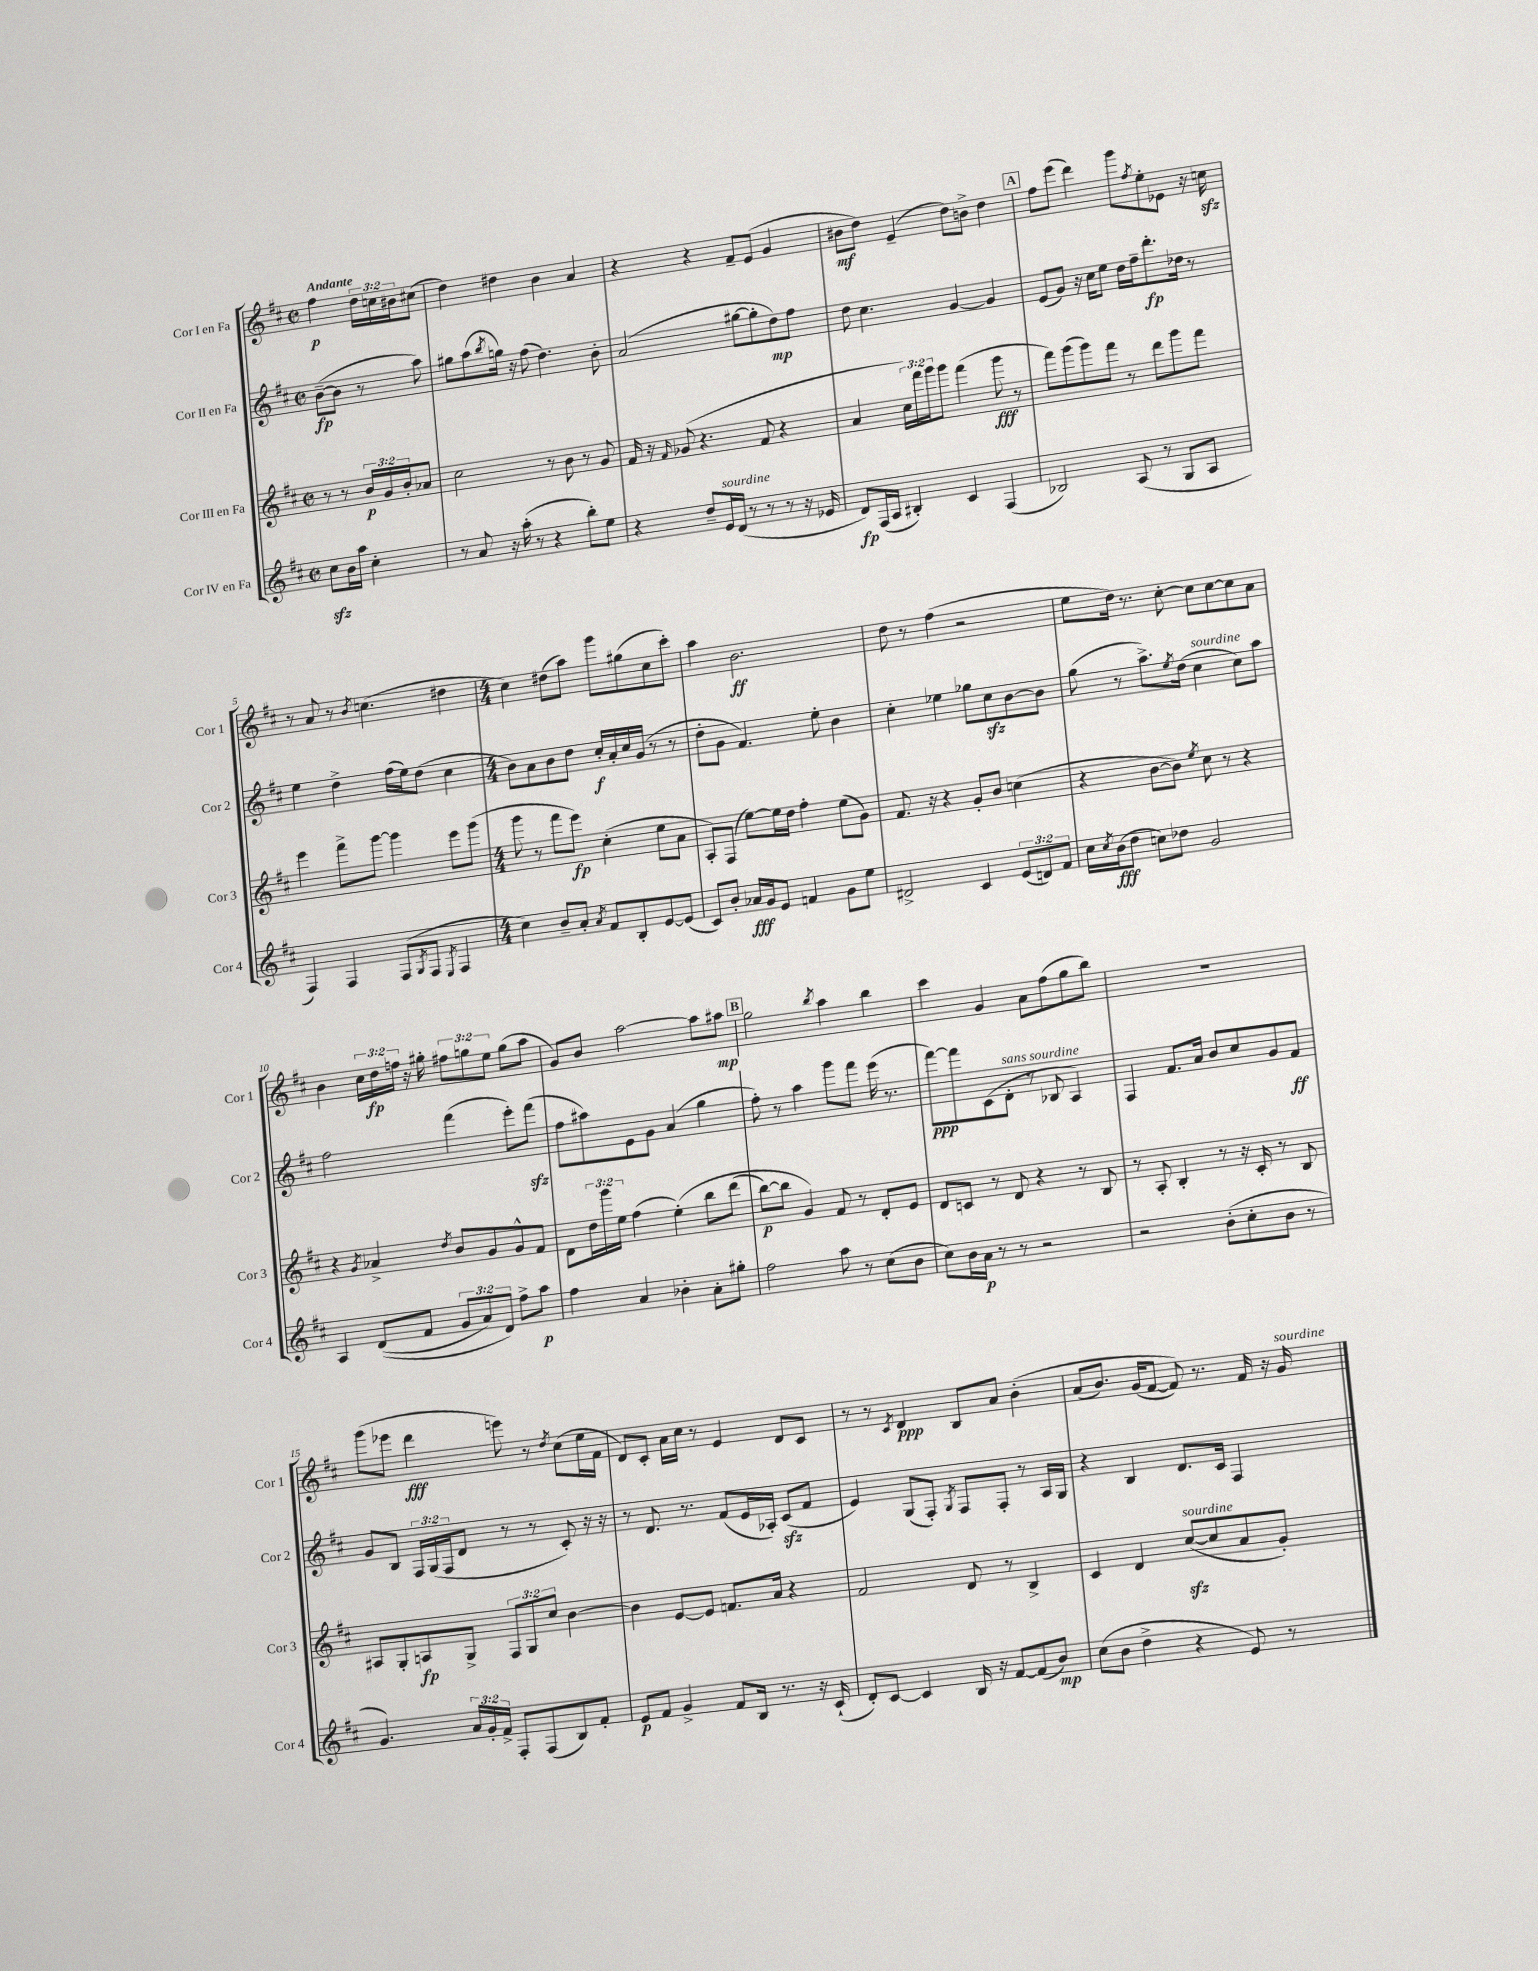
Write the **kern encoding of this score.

**kern	**dynam	**kern	**dynam	**kern	**dynam	**kern	**dynam
*part4	*part4	*part3	*part3	*part2	*part2	*part1	*part1
*staff4	*staff4	*staff3	*staff3	*staff2	*staff2	*staff1	*staff1
*I"Cor IV en Fa	*	*I"Cor III en Fa	*	*I"Cor II en Fa	*	*I"Cor I en Fa	*
*I'Cor 4	*	*I'Cor 3	*	*I'Cor 2	*	*I'Cor 1	*
*clefG2	*	*clefG2	*	*clefG2	*	*clefG2	*
*k[f#c#]	*	*k[f#c#]	*	*k[f#c#]	*	*k[f#c#]	*
*M2/2	*	*M2/2	*	*M2/2	*	*M2/2	*
*met(c|)	*	*met(c|)	*	*met(c|)	*	*met(c|)	*
=	=	=	=	=	=	=	=
!	!	!	!	!	!	!LO:TX:a:B:t=Andante	!
8cc#zz\L	.	8r	.	([8b~\L	fp	4ff#\	p
16b\L	.	8r	.	8b\J]	.	.	.
16aa\JJ	.	.	.	.	.	.	.
4cc#'\	.	24b/LL	p	8r	.	24dd\LL	.
.	.	24g/	.	.	.	24ccn\	.
.	.	24b'/J	.	.	.	24b#X\J	.
.	.	8a-X/J	.	8aa\)	.	(8cc#X\J	.
=1	=1	=1	=1	=1	=1	=1	=1
8r	.	2cc#\	.	8gg#X\L	.	4dd\)	.
8a/	.	.	.	(8aa\	.	.	.
.	.	.	.	8qbb/	.	.	.
16r	.	.	.	16ggn\Jk)	.	4dd#X\	.
(16aa'\	.	.	.	16r	.	.	.
8r	.	.	.	(8ff#\	.	.	.
4r	.	8r	.	4.dd\)	.	4b\	.
.	.	8b\	.	.	.	.	.
8bb'\L)	.	8r	.	.	.	4a/	.
8ee\J	.	8g/	.	8b'\	.	.	.
=2	=2	=2	=2	=2	=2	=2	=2
4r	.	16f#/	.	(2a/	.	4r	.
.	.	16r	.	.	.	.	.
.	.	16qqf#/	.	.	.	.	.
.	.	(8g-X/	.	.	.	.	.
8dd~/L	.	4.r	.	.	.	4r	.
!LO:TX:a:i:t=sourdine	!	!	!	!	!	!	!
16e/L	.	.	.	.	.	.	.
(16d/JJ	.	.	.	.	.	.	.
8r	.	.	.	[8gg#X\L	.	8f#~/L	.
8r	.	8f#/	.	8gg#'\]	.	(8e/J	.
8r	.	4r	.	8dd\)	mp	4g/	.
16r	.	.	.	8ff#\J	.	.	.
16e-X/	.	.	.	.	.	.	.
=3	=3	=3	=3	=3	=3	=3	=3
8d/L)	fp	4a/	.	8dd\	.	8b#X\L	mf
(16F#/L	.	.	.	4.cc#\	.	8dd\J)	.
16A/JJ	.	.	.	.	.	.	.
4B#X'/)	.	24cc#\LL)	.	.	.	(4e~/	.
.	.	24fff#\	.	.	.	.	.
.	.	24ggg\J	.	.	.	.	.
.	.	8ggg\J	.	.	.	.	.
4c#/	.	(4fff#\	.	[4g/	.	8dd\L)	.
.	.	.	.	.	.	8bn^\J	.
(4F#/	.	8ggg\	fff	4g/]	.	4dd\	.
.	.	8r	.	.	.	.	.
!!LO:REH:place=s1:t=A
=4	=4	=4	=4	=4	=4	=4	=4
2B-X/)	.	8fff#\L)	.	(8e/L	.	8ff#\L	.
.	.	(8ggg\	.	8g/J)	.	(8eee\J	.
.	.	8ggg\)	.	16r	.	4ddd\)	.
.	.	.	.	16cc#\KL	.	.	.
.	.	8fff#\J	.	8ee\J	.	.	.
(8A/	.	8r	.	16dd\LL	.	8ggg\L	.
.	.	.	.	16ff#~\J	.	.	.
.	.	.	.	.	.	8qff#/	.
8r	.	8ddd\L	.	8.ddd'\	fp	8ee'\	.
8G/L	.	8ggg\	.	.	.	8e-X\J	.
.	.	.	.	16dd-X\Jk	.	.	.
8A/J	.	8fff#\J	.	8r	.	16r	.
.	.	.	.	.	.	16ccnzz\	.
!!LO:LB:g=z
=5	=5	=5	=5	=5	=5	=5	=5
4F#/)	.	4eee\	.	4ee\	.	8r	.
.	.	.	.	.	.	8a/	.
4F#/	.	8fff#^\L	.	4dd^\	.	8r	.
.	.	.	.	.	.	8qb/	.
.	.	[8ggg\J	.	.	.	(4.ccn\	.
(8F#/L	.	4ggg\]	.	(16ff#\LL	.	.	.
.	.	.	.	16ee\J)	.	.	.
8qG/	.	.	.	.	.	.	.
8F#/J	.	.	.	(8dd\J	.	.	.
8qE/	.	.	.	.	.	.	.
4F#/	.	8eee\L	.	4cc#\	.	4dd#X\	.
.	.	(8ggg\J	.	.	.	.	.
=6	=6	=6	=6	=6	=6	=6	=6
*M4/4	*	*M4/4	*	*M4/4	*	*M4/4	*
4cc#\)	.	8ggg\	.	8b\L)	.	4cc#\)	.
.	.	8r	.	8a\	.	.	.
8b~/L	.	8fff#\L	.	8b\	.	(8dd#X\L	.
8a'/J	.	8eee\J)	fp	8dd\J	.	8aa\J)	.
8qa/	.	.	.	.	.	.	.
8f#/L	.	(4cc#'\	.	16cc#'/LL	f	8ggg\L	.
.	.	.	.	16a'/	.	.	.
8B'/	.	.	.	16cc#/	.	(8gg#X\	.
.	.	.	.	(16g/JJ	.	.	.
[8e/	.	8ee\L	.	8r	.	8cc#\	.
(8e/J]	.	8a\J	.	8r	.	8ccc#'\J)	.
=7	=7	=7	=7	=7	=7	=7	=7
8c#/L)	.	8A'/L)	.	8dd'\L	.	4aa\	.
8b'/J	.	(8F#/J	.	8g\J	.	.	.
16a-X/LL	fff	[8ee\L)	.	4.f#/)	.	2.b\	ff
16g/J	.	.	.	.	.	.	.
8e/J	.	16ee\L]	.	.	.	.	.
.	.	16dd\JJ	.	.	.	.	.
4fn/	.	4ff#'\	.	.	.	.	.
.	.	.	.	8ee'\	.	.	.
8g\L	.	(8ee\L	.	4b\	.	.	.
8ee\J	.	8g\J)	.	.	.	.	.
=8	=8	=8	=8	=8	=8	=8	=8
2d#X^/	.	8.f#/	.	4cc#'\	.	8dd\	.
.	.	.	.	.	.	8r	.
.	.	16r	.	.	.	.	.
.	.	4r	.	4ee-X\	.	(4ff#\	.
4c#/	.	8g'/L	.	8gg-X\L	.	2r	.
.	.	8b/J	.	8cc#zz\	.	.	.
(12e/L	.	(4ccn\	.	[8b\	.	.	.
12dn/)	.	.	.	.	.	.	.
.	.	.	.	8b\J]	.	.	.
12f#/J	.	.	.	.	.	.	.
=9	=9	=9	=9	=9	=9	=9	=9
16cc#\LL	.	4r	.	(8gg\	.	8ee\L	.
8qcc#/	.	.	.	.	.	.	.
(16b\J	fff	.	.	.	.	.	.
8dd\J	.	.	.	8r	.	16dd\Jk)	.
.	.	.	.	.	.	8.r	.
8ccn\L)	.	[8b\L	.	8.aa^\L)	.	.	.
8dd-X\J	.	8b\J])	.	.	.	[8cc#'\	.
.	.	.	.	8qee/	.	.	.
.	.	.	.	(16dd\Jk	.	.	.
.	.	8qee/	.	.	.	.	.
!	!	!	!	!LO:TX:a:i:t=sourdine	!	!	!
2g/	.	8cc#\	.	4cc#\	.	8cc#\L]	.
.	.	8r	.	.	.	[8cc#\	.
.	.	4r	.	8cc#\L)	.	8cc#\]	.
.	.	.	.	8aa\J	.	8a\J	.
!!LO:LB:g=z
=10	=10	=10	=10	=10	=10	=10	=10
4A/	.	4r	.	2ff#\	.	4b\	.
.	.	8qg/	.	.	.	.	.
((8d/L	.	4a-X^/	.	.	.	24cc#\LL	.
.	.	.	.	.	.	24dd\	fp
.	.	.	.	.	.	24ffn\JJ	.
8f#/J	.	.	.	.	.	16r	.
.	.	.	.	.	.	16gg#X'\	.
.	.	8qdd/	.	.	.	.	.
12g/L	.	8b/L	.	(4fff#\	.	12ff#X\L	.
12a/)	.	.	.	.	.	12ggn\	.
.	.	8g/	.	.	.	.	.
12d/J)	.	.	.	.	.	12ee\J	.
8ff#^\L	.	8g^^/	.	8eee'\L)	.	(8gg\L	.
8aa\J	p	8f#/J	.	(8fff#zz\J	.	8aa\J	.
=11	=11	=11	=11	=11	=11	=11	=11
4ff#\	.	8d\L	.	8ff#\L	.	8g/L)	.
.	.	24dd\L	.	8aa#X\)	.	8b/J	.
.	.	24ggg\	.	.	.	.	.
.	.	24ee\JJ	.	.	.	.	.
4a/	.	(4ff#\	.	8e\	.	[2aa\	.
.	.	.	.	8g\J	.	.	.
4b-X'\	.	(4ee'\)	.	(4a/	.	.	.
8a'\L	.	8bb\L	.	4gg\	.	8aa\L]	.
8gg#X'\J	.	(8ddd\J	.	.	.	8aa#X\J	mp
!!LO:REH:place=s1:t=B
=12	=12	=12	=12	=12	=12	=12	=12
2ff#\	.	[8bb\L)	p	8ff#'\)	.	2gg\	.
.	.	8bb\J]	.	8r	.	.	.
.	.	4g/)	.	4aa\	.	.	.
.	.	.	.	.	.	8qbb/	.
8aa\	.	8f#/	.	8ggg\L	.	4aa\	.
8r	.	8r	.	8fff#\J	.	.	.
(8cc#\L	.	8d'/L	.	(16eee\	.	4bb\	.
.	.	.	.	8.r	.	.	.
8b\J	.	8e/J	.	.	.	.	.
=13	=13	=13	=13	=13	=13	=13	=13
8cc#\L)	.	8d/L	.	[8fff#\L)	ppp	4ccc#\	.
16b\L	.	8cn/J	.	8fff#\]	.	.	.
16a\JJ	p	.	.	.	.	.	.
8r	.	8r	.	(8c#\	.	4g/	.
!	!	!	!	!LO:TX:a:i:t=sans sourdine	!	!	!
8r	.	8d/	.	8d'\J	.	.	.
2r	.	4r	.	8r	.	8a\L	.
.	.	.	.	8B-X/	.	(8ff#\	.
.	.	8r	.	4A/)	.	8gg\	.
.	.	8B/	.	.	.	8bb\J)	.
=14	=14	=14	=14	=14	=14	=14	=14
2r	.	8r	.	4F#/	.	1r	.
.	.	8A'/	.	.	.	.	.
.	.	4B'/	.	8.f#/L	.	.	.
.	.	.	.	16a/Jk	.	.	.
(8b'\L	.	8r	.	8b/L	.	.	.
8cc#'\	.	16r	.	8cc#/	.	.	.
.	.	16c#'/	.	.	.	.	.
8b\J	.	8r	.	8g/	.	.	.
8r	.	8B/	.	8f#/J	ff	.	.
!!LO:LB:g=z
=15	=15	=15	=15	=15	=15	=15	=15
4.g/)	.	8A#X/L	.	8g/L	.	(8ggg\L	.
.	.	8G'/	.	8B/J	.	8eee-X\J	.
.	.	8An/	fp	24F#/LL	.	4ddd\	fff
.	.	.	.	(24G/	.	.	.
.	.	.	.	24F#/J	.	.	.
24a/LL	.	8G^/J	.	8d/J	.	.	.
24g'/	.	.	.	.	.	.	.
24f#^/JJ	.	.	.	.	.	.	.
8F#'/L	.	12F#/L	.	8r	.	8eeen\)	.
.	.	12G/	.	.	.	.	.
(8F#/	.	.	.	8r	.	8r	.
.	.	12cc#/J	.	.	.	.	.
.	.	.	.	.	.	8qdd/	.
8B/)	.	[4b\	.	8c#'/)	.	(8cc#\L	.
8f#'/J	.	.	.	16r	.	16ee\L	.
.	.	.	.	16r	.	16f#\JJ	.
=16	=16	=16	=16	=16	=16	=16	=16
8e/L	p	4b\]	.	8r	.	8d/L)	.
8f#/J	.	.	.	8.d/	.	8c#'/J	.
4g^/	.	[8e/L	.	.	.	16a\LL	.
.	.	.	.	8.r	.	16cc#\JJ	.
.	.	8e/J]	.	.	.	8r	.
8f#/L	.	8.fn/L	.	(8f#/L	.	4e/	.
16B/Jk	.	.	.	16e/L	.	.	.
8.r	.	16a/Jk	.	16A-X'/JJ)	.	.	.
.	.	4r	.	(8c#zz/L	.	8d/L	.
16r	.	.	.	8f#/J	.	8c#/J	.
(16c#`/	.	.	.	.	.	.	.
=17	=17	=17	=17	=17	=17	=17	=17
8d'/L)	.	2f#/	.	4e/)	.	8r	.
[8c#/J	.	.	.	.	.	8r	.
.	.	.	.	.	.	8qc#/	.
4c#/]	.	.	.	(8G/L	.	4d/	ppp
.	.	.	.	8F#'/J)	.	.	.
.	.	.	.	8qG/	.	.	.
16B/	.	8d/	.	8F#/L	.	8B/L	.
16r	.	.	.	.	.	.	.
[8f#/L	.	8r	.	8F#'/J	.	8a/J	.
(8f#/]	.	4B^/	.	8r	.	(4b'\	.
8b/J)	mp	.	.	16A/LL	.	.	.
.	.	.	.	16G/JJ	.	.	.
=18	=18	=18	=18	=18	=18	=18	=18
(8cc#\L	.	4c#/	.	4r	.	(8a/L	.
8b\J	.	.	.	.	.	8.b/J)	.
4dd^\	.	4d/	.	4B/	.	.	.
.	.	.	.	.	.	(16g/KL	.
.	.	.	.	.	.	[8f#/J	.
!	!	!LO:TX:a:i:t=sourdine	!	!	!	!	!
4r	.	([8cc#zz/L	.	8.d/L	.	8f#/]))	.
.	.	8cc#/]	.	.	.	8.r	.
.	.	.	.	16c#/Jk	.	.	.
8e/)	.	8a/	.	4F#/	.	.	.
.	.	.	.	.	.	16f#/	.
8r	.	8g'/J)	.	.	.	16r	.
!	!	!	!	!	!	!LO:TX:a:i:t=sourdine	!
.	.	.	.	.	.	16g/	.
==	==	==	==	==	==	==	==
*-	*-	*-	*-	*-	*-	*-	*-
